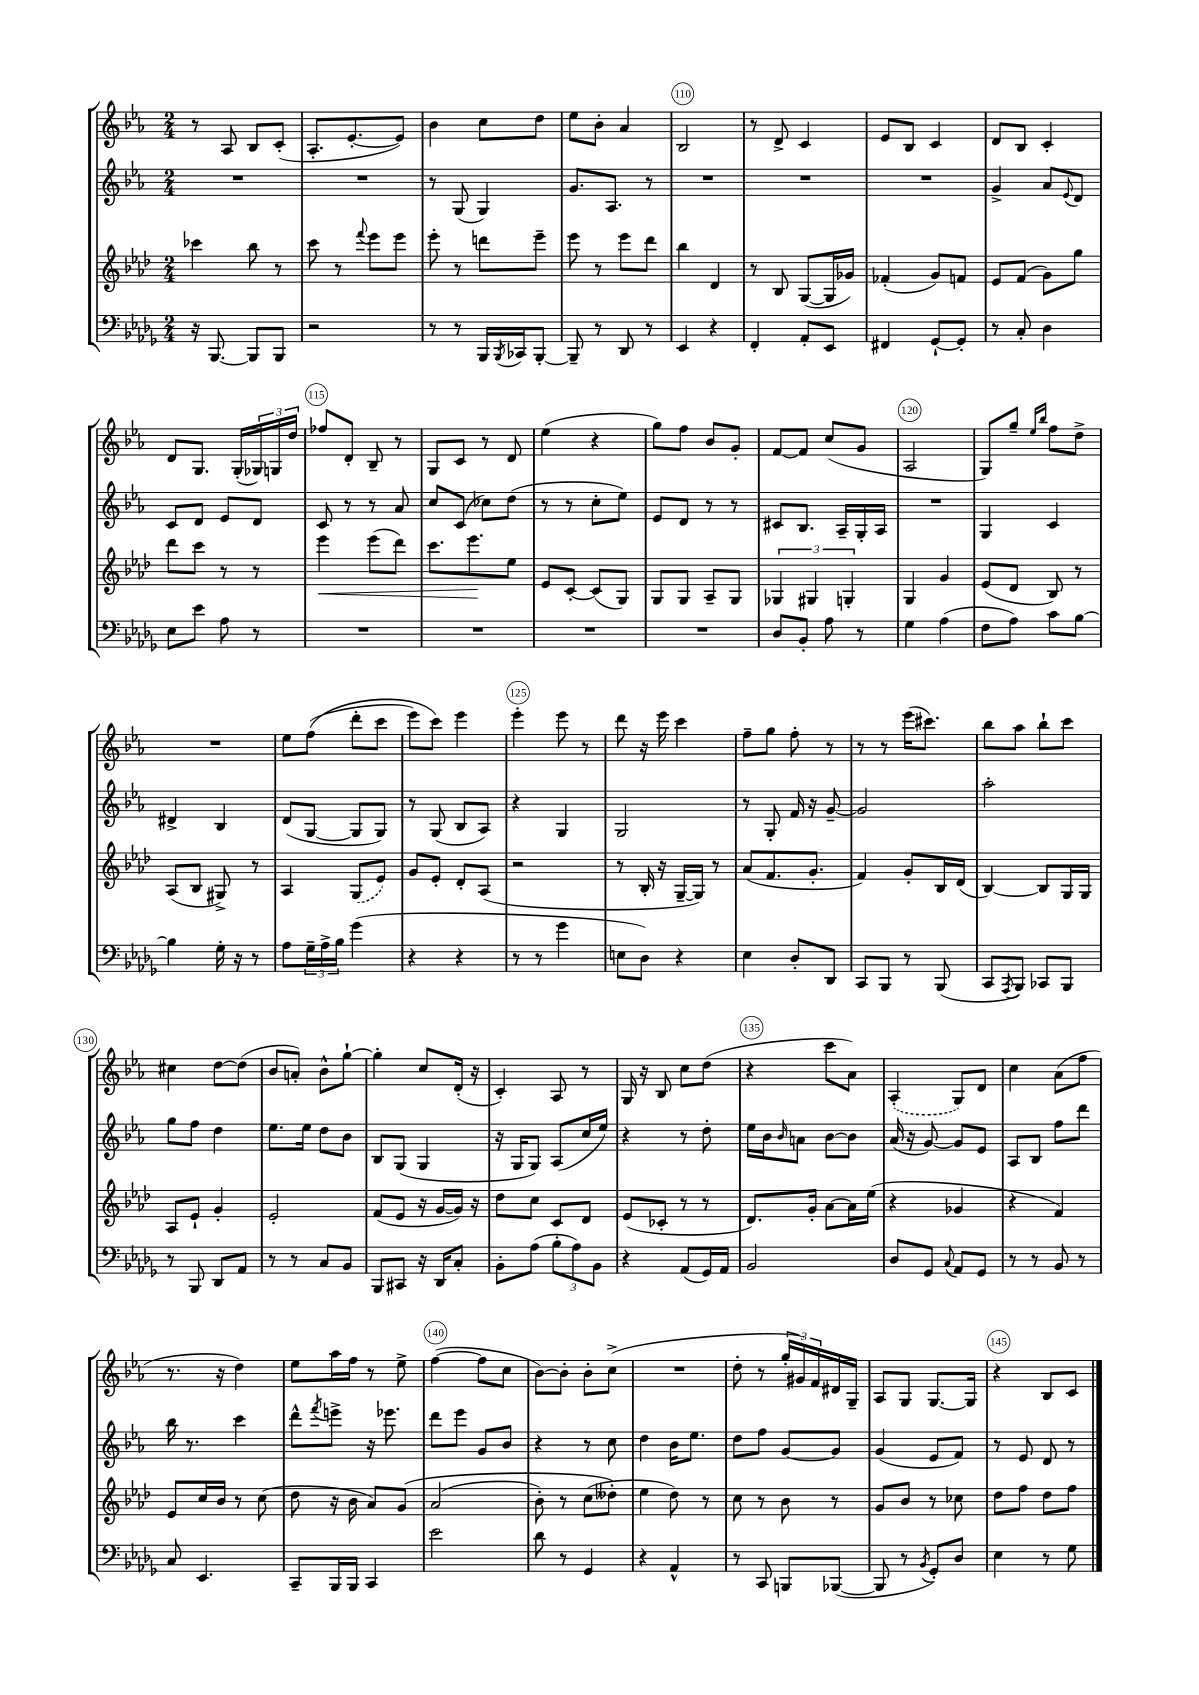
<<
\new StaffGroup <<
\new Staff = "s0" {
    \clef treble \key ees \major \numericTimeSignature \time 2/4
    r8 aes8 bes8 c'8-.( |
    aes8.-. ees'8.~-. ees'8) |
    bes'4 c''8 d''8 |
    ees''8 bes'8-. aes'4 |
    bes2 |
    r8 d'8-> c'4 |
    ees'8 bes8 c'4 |
    d'8 bes8 c'4-. |
    d'8 g8. g16-.( \tuplet 3/2 { ges16) g16 d''16 } |
    fes''8 d'8-. bes8-- r8 |
    g8 c'8 r8 d'8 |
    ees''4( r4 |
    g''8) f''8 bes'8 g'8-. |
    f'8~ f'8 c''8( g'8 |
    aes2 |
    g8) g''8-- \grace { ees''16 bes''16 } f''8 d''8-> |
    R2 |
    ees''8 f''8(\( d'''8-. c'''8 |
    ees'''8) c'''8\) ees'''4 |
    ees'''4-. ees'''8 r8 |
    d'''8 r16 ees'''16 c'''4 |
    f''8-- g''8 f''8-. r8 |
    r8 r8 ees'''16( cis'''8.) |
    bes''8 aes''8 bes''8-! c'''8 |
    cis''4 d''8~ d''8( |
    bes'8 a'8-.) bes'8-^ g''8~-! |
    g''4-. c''8 d'16-.( r16 |
    c'4-.) aes8 r8 |
    g16 r16 bes8 c''8 d''8( |
    r4 c'''8 aes'8) |
    \once \slurDashed aes4-.( g8) d'8 |
    c''4 aes'8( f''8 |
    r8. r16 d''4) |
    ees''8 aes''16 f''16 r8 ees''8-> |
    f''4~( f''8 c''8 |
    bes'8~) bes'8-. bes'8-. c''8->( |
    R2 |
    d''8-. r8 \tuplet 3/2 { g''16-. gis'16) f'16 } dis'16 g16-- |
    aes8 g8 g8.~ g16 |
    r4 bes8 c'8 \bar "|." |
}
\new Staff = "s1" {
    \clef treble \key ees \major \numericTimeSignature \time 2/4
    R2 |
    R2 |
    r8 g8( g4) |
    g'8. aes8. r8 |
    R2 |
    R2 |
    R2 |
    g'4-> aes'8 \appoggiatura { ees'8 } d'8 |
    c'8 d'8 ees'8 d'8 |
    c'8 r8 r8 aes'8 |
    c''8 c'8( ces''8) d''8( |
    r8 r8 c''8-. ees''8) |
    ees'8 d'8 r8 r8 |
    cis'8 bes8. aes16-- g16-. aes16 |
    R2 |
    g4 c'4 |
    dis'4-> bes4 |
    d'8( g8~ g8 g8) |
    r8 g8( bes8 aes8) |
    r4 g4 |
    g2 |
    r8 g8-. f'16 r16 g'8~-- |
    g'2 |
    aes''2-. |
    g''8 f''8 d''4 |
    ees''8. ees''16 d''8 bes'8 |
    bes8 g8( g4 |
    r16 g16 g8) aes8( c''16 ees''16) |
    r4 r8 d''8-. |
    ees''16 bes'16 \grace { bes'16 } a'8 bes'8~ bes'8 |
    aes'16( r16 g'8~) g'8 ees'8 |
    aes8 bes8 f''8 d'''8 |
    bes''16 r8. c'''4 |
    d'''8-^ \acciaccatura { f'''8 } e'''8-> r16 ees'''8. |
    d'''8 ees'''8 g'8 bes'8 |
    r4 r8 c''8 |
    d''4 bes'16 ees''8. |
    d''8 f''8 g'8~ g'8 |
    g'4( ees'8 f'8) |
    r8 ees'8 d'8 r8 \bar "|." |
}
\new Staff = "s2" {
    \clef treble \key aes \major \numericTimeSignature \time 2/4
    ces'''4 bes''8 r8 |
    c'''8 r8 \appoggiatura { f'''8 } ees'''8 ees'''8 |
    ees'''8-. r8 d'''8 ees'''8-- |
    ees'''8 r8 ees'''8 des'''8 |
    bes''4 des'4 |
    r8 bes8 g8~( g16 ges'16) |
    fes'4-.( g'8) f'8 |
    ees'8 f'8( g'8) g''8 |
    des'''8 c'''8 r8 r8 |
    ees'''4\< ees'''8( des'''8) |
    c'''8. ees'''8.\! ees''8 |
    ees'8 c'8~-. c'8( g8) |
    g8 g8 aes8-- g8 |
    \tuplet 3/2 { ges4 gis4 g4-. } |
    g4 g'4 |
    ees'8( des'8 bes8) r8 |
    aes8( bes8 gis8->) r8 |
    aes4 \once \slurDashed g8( ees'8) |
    g'8 ees'8-. des'8-. aes8( |
    r2 |
    r8 bes16-. r16 g16~-- g16) r8 |
    aes'8( f'8. g'8.-. |
    f'4) g'8-. bes16 des'16( |
    bes4~) bes8 g16 g16 |
    aes8 ees'8-! g'4-. |
    ees'2-. |
    f'8( ees'8 r16 g'16~ g'16) r16 |
    des''8 c''8 c'8 des'8 |
    ees'8( ces'8-. r8 r8 |
    des'8.) g'16-. aes'8~ aes'16 ees''16( |
    r4 ges'4 |
    r4 f'4) |
    ees'8 c''16 bes'16 r8 c''8( |
    des''8 r16 bes'16 aes'8) g'8\( |
    aes'2( |
    bes'8-.) r8 c''8( deses''8-.\) |
    ees''4 des''8) r8 |
    c''8 r8 bes'8 r8 |
    g'8 bes'8 r8 ces''8 |
    des''8 f''8 des''8 f''8 \bar "|." |
}
\new Staff = "s3" {
    \clef bass \key des \major \numericTimeSignature \time 2/4
    r16 bes,,8.~ bes,,8 bes,,8 |
    r2 |
    r8 r8 bes,,16 \acciaccatura { bes,,8 } ces,16 bes,,8~-. |
    bes,,8-- r8 des,8 r8 |
    ees,4 r4 |
    f,4-. aes,8-. ees,8 |
    fis,4 ges,8~-! ges,8-. |
    r8 c8-. des4 |
    ees8 ees'8 aes8 r8 |
    R2 |
    R2 |
    R2 |
    R2 |
    des8 bes,8-. aes8 r8 |
    ges4 aes4( |
    f8 aes8) c'8 bes8~ |
    bes4 ges16-. r16 r8 |
    aes8 \tuplet 3/2 { ges16-- aes16-> bes16 } ges'4( |
    r4 r4 |
    r8 r8 ges'4 |
    e8 des8) r4 |
    ees4 des8-. des,8 |
    c,8 bes,,8 r8 bes,,8( |
    c,8 \acciaccatura { aes,,8 } bes,,8) ces,8 bes,,8 |
    r8 bes,,8 des,8 aes,8 |
    r8 r8 c8 bes,8 |
    bes,,8 cis,8 r16 des,16 c8-. |
    bes,8-. aes8( \tuplet 3/2 { bes8-. aes8) bes,8 } |
    r4 aes,8( ges,16) aes,16 |
    bes,2 |
    des8 ges,8 \appoggiatura { c8 } aes,8 ges,8 |
    r8 r8 bes,8 r8 |
    c8 ees,4. |
    c,8-- bes,,16 bes,,16 c,4 |
    ees'2 |
    des'8 r8 ges,4 |
    r4 aes,4-^ |
    r8 c,8 b,,8 bes,,8~( |
    bes,,8 r8 \acciaccatura { bes,8 } ges,8-.) des8 |
    ees4 r8 ges8 \bar "|." |
}
>>
>>
\layout { \context { \Score currentBarNumber = #106 \override BarNumber.break-visibility = ##(#f #t #t) barNumberVisibility = #(every-nth-bar-number-visible 5) \override BarNumber.stencil = #(make-stencil-circler 0.1 0.3 ly:text-interface::print) } }
